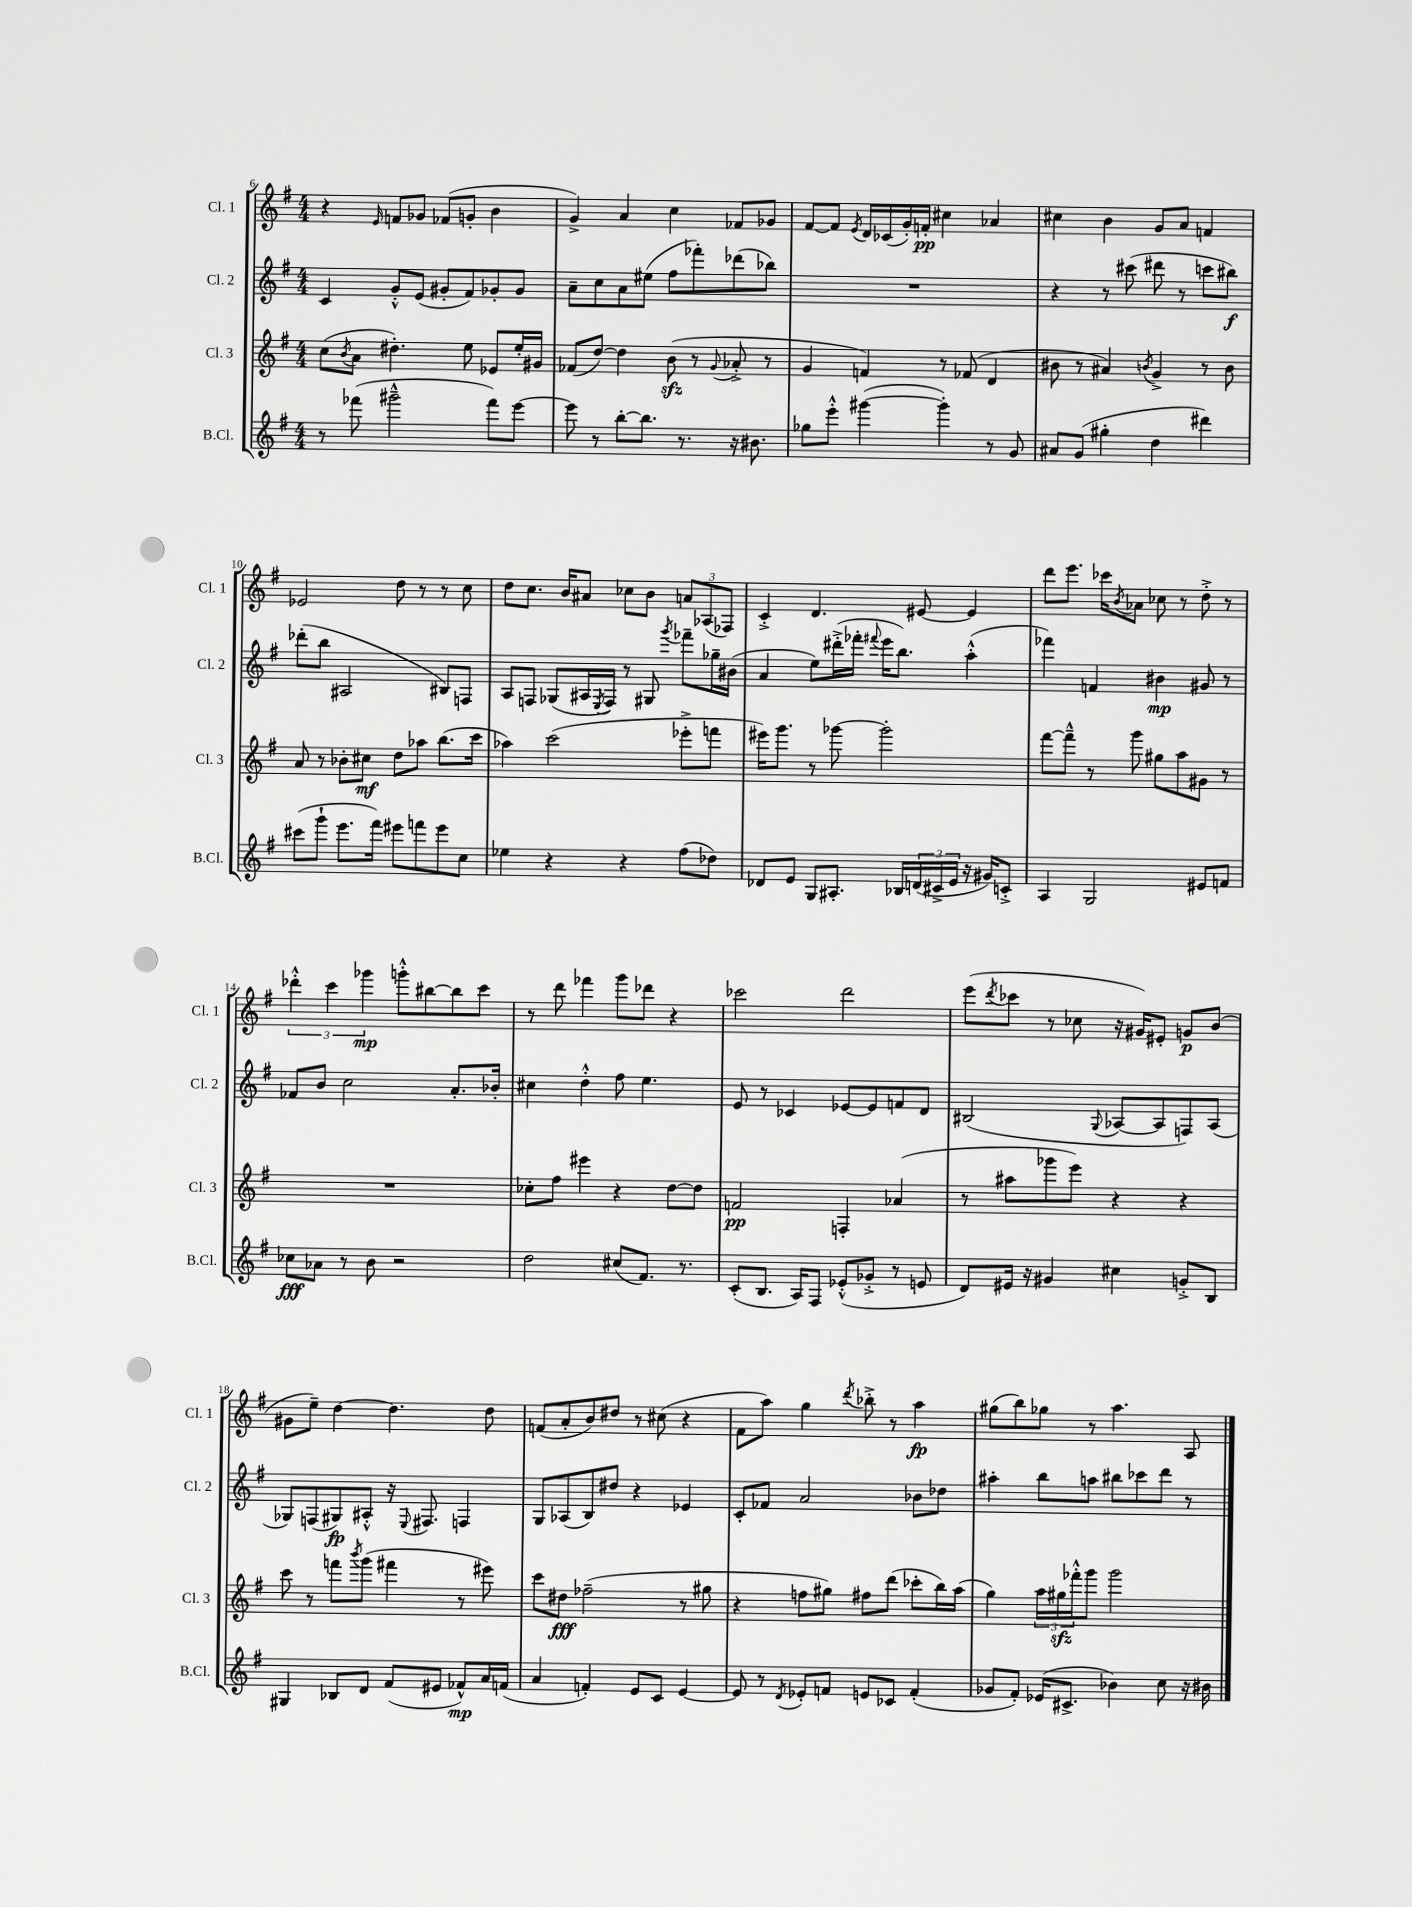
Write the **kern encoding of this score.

**kern	**kern	**kern	**kern
*staff4	*staff3	*staff2	*staff1
*clefG2	*clefG2	*clefG2	*clefG2
*k[f#]	*k[f#]	*k[f#]	*k[f#]
*M4/4	*M4/4	*M4/4	*M4/4
8r	(8cc	4c	4r
.	8qb	.	.
(8fff-	8a	.	.
.	.	.	16qqe
2ggg#~^^	4.dd#')	8g'^^	8f
.	.	(8e	8g-
.	.	8g#'	(8f-
.	8ee	8f#)	8g'
8fff-)	8e-	8g-'	4b
[8eee	16ee'	8g-	.
.	16g#	.	.
=	=	=	=
8eee]	(8f-	8a~	4g^)
8r	[8dd)	8cc	.
[8bb'	4dd]	8a	4a
8.bb]	.	(8ee#	.
.	(8b	8ff#	4cc
8.r	.	.	.
.	8r	8fff-')	.
.	8qqg	.	.
16r	8a-'^	(8ddd-	8f-
8.b#	.	.	.
.	8r	8bb-)	8g-
=	=	=	=
8gg-	4g	1r	[8f#
8eee'^^	.	.	8f#]
.	.	.	8qe
([4ggg#	4f)	.	16d
.	.	.	(16c-
.	.	.	16g')
.	.	.	16f'
4ggg#'])	8r	.	4cc#
.	(8f-	.	.
8r	4d	.	4a-
8g	.	.	.
=	=	=	=
8a#	8b#	4r	4cc#
(8g	8r	.	.
4gg#'	4a#)	8r	4b
.	.	(8ccc#	.
.	8qb	.	.
4dd	4g^	8ddd#	8g
.	.	8r	8a
4ddd#)	8r	8ccc	4f
.	8b	8bb#)	.
=	=	=	=
(8ccc#	8a	(8ddd-'	2e-
8ggg`	8r	8bb	.
8.eee	8b-'	2A#	.
.	8cc#	.	.
16fff#)	.	.	.
8eee#	8dd	.	8dd
8fff	8aa-	.	8r
8eee#	(8.bb	8B#)	8r
8cc	.	8F	8cc
.	16ccc	.	.
=	=	=	=
4ee-	4aa-)	8A	8dd
.	.	8F	8.cc
4r	(2ccc	(8G-	.
.	.	.	16b
.	.	16A#	8a#
.	.	8qE	.
.	.	16F)	.
4r	.	8r	8cc-
.	.	8G#	8b
.	.	8qggg	.
(8ff#	8eee-'^	8fff-~	12a
.	.	.	(12A-
8dd-)	8fff	16gg-~	.
.	.	.	12F-)
.	.	(16b#	.
=	=	=	=
8d-	16eee#)	4a	4c'^
.	8.ggg	.	.
8e	.	.	.
8G	8r	8ee)	4.d
8.A#'	[8ggg-	(16ddd#'^	.
.	.	16fff-'	.
.	.	8qqfff#	.
.	2ggg-']	16eee	.
16B-	.	8.bb)	.
(24d	.	.	[8e#
24c#^	.	.	.
24e	.	.	.
16r	.	(4aa'^^	4e#]
16g#)	.	.	.
8c'^	.	.	.
=	=	=	=
4A	[8fff#	4fff-)	8ddd
.	8fff#~^^]	.	8.eee
2G	8r	4f	.
.	.	.	16ccc-
.	.	.	8qb
.	8ggg	.	8a-
.	8gg#	4b#	8cc-
.	8aa	.	8r
8e#	8g#	8g#	8dd'^
8f	8r	8r	8r
=	=	=	=
8cc-	1r	8f-	6ddd-'^^
8a-	.	8b	.
.	.	.	6ccc
8r	.	2cc	.
.	.	.	6ggg-
8b	.	.	.
2r	.	.	8ggg'^^
.	.	.	[8bb#
.	.	8.a'	8bb#]
.	.	.	8ccc
.	.	16b-'	.
=	=	=	=
2dd	8cc-'	4cc#	8r
.	8ff#	.	8ddd
.	4eee#	4dd'^^	4fff-
(8cc#	4r	8ff#	8ggg
8.f#)	.	4.ee	8ddd-
.	[8dd	.	4r
8.r	.	.	.
.	8dd]	.	.
=	=	=	=
(8c'	2f	8e	2ccc-
8.B	.	8r	.
.	.	4c-	.
16A)	.	.	.
8F#	.	.	.
(8e-'^^	4F'	[8e-	2ddd
8g-'^	.	8e-]	.
8r	(4a-	8f	.
8e	.	8d	.
=	=	=	=
8d)	8r	(2B#	(8eee
.	.	.	8qddd
16e#	8aa#	.	8ccc-
16r	.	.	.
4g#	8ggg-	.	8r
.	8eee)	.	8cc-
.	.	8qqG	.
4cc#	4r	[8A-	16r
.	.	.	16g#)
.	.	8A-]	8e#'
8g'^	4r	8F)	8g
8B	.	(8A-	(8b
=	=	=	=
4G#	8ccc	8G-)	8g#
.	8r	(8F	8ee~)
8B-	8fff	8G#)	[4dd
.	8qbbb	.	.
8d	(8ggg	8A#'^^	.
(8f#	4fff#	16r	4.dd]
.	.	8qqE	.
.	.	8.F#	.
8e#	.	.	.
8f-^^)	8r	4F	.
16a	8eee#)	.	8dd
(16f	.	.	.
=	=	=	=
4a	8ccc	8G	(8f
.	8dd#	(8A-	8a'
4f')	(2ff-~	8B)	8b)
.	.	8dd#	8dd#
8e	.	4r	8r
8c	.	.	(8cc#
[4e	8r	4e-	4r
.	8gg#	.	.
=	=	=	=
8e]	4r	8c'	8f#
8r	.	8f-	8aa)
8qd	.	.	.
8e-'	8ff	2a	4gg
8f	8gg#)	.	.
.	.	.	8qddd
8e	8ff#	.	8bb-'^
8c-	(8ddd	.	8r
(4f'	8ccc-'	8b-	4aa
.	16bb)	8dd-	.
.	(16aa	.	.
=	=	=	=
8g-	4gg)	4aa#'	(8gg#
8f#')	.	.	8bb)
(16e-	24aa	8bb	8gg-
.	24gg#	.	.
8.c#^	.	.	.
.	24fff-'^^	.	.
.	8ggg	8aa	8r
4b-)	2ggg	8bb#	4.aa
.	.	8ccc-	.
8cc	.	8ddd	.
16r	.	8r	8A
16b#	.	.	.
==	==	==	==
*-	*-	*-	*-
